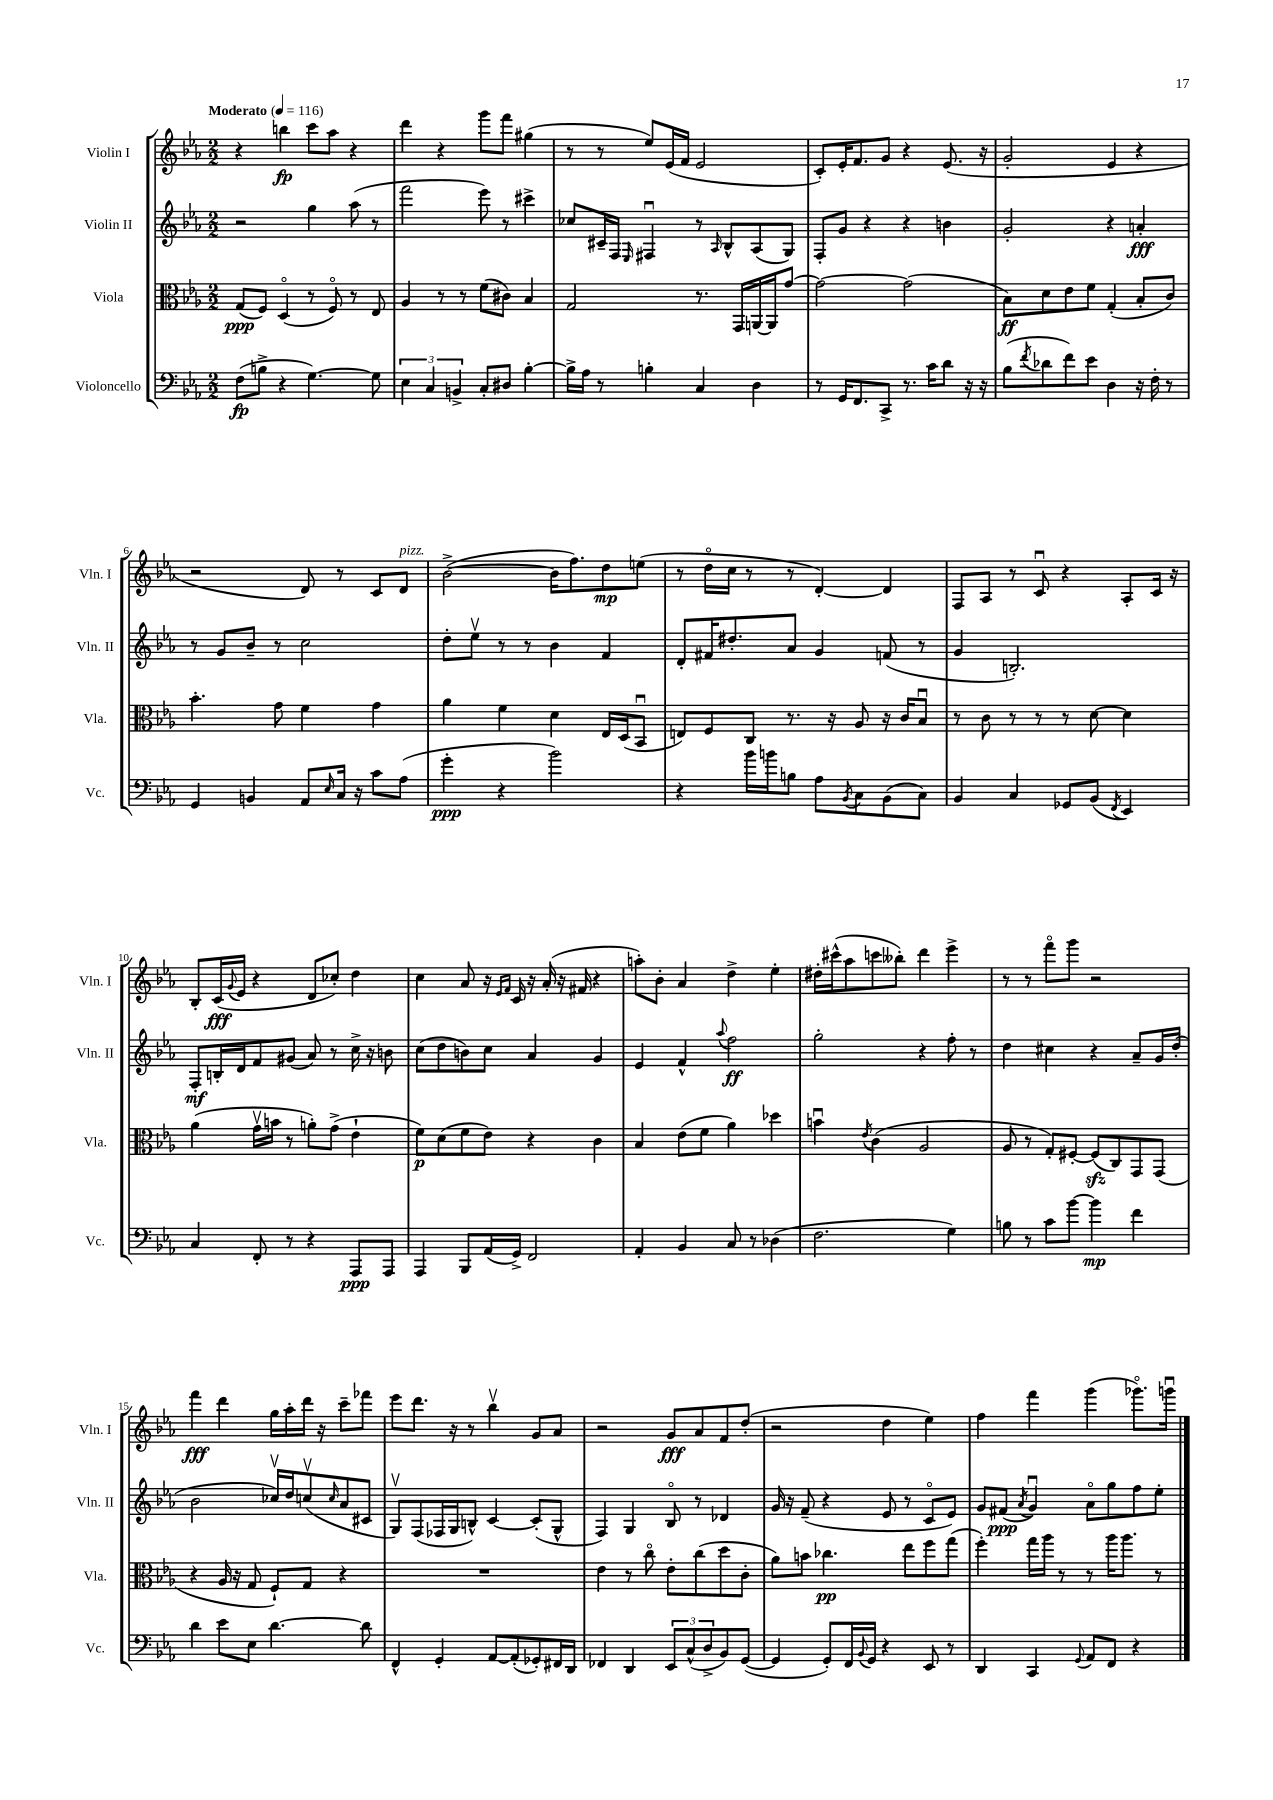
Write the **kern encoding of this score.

**kern	**dynam	**kern	**dynam	**kern	**dynam	**kern	**dynam
*part4	*part4	*part3	*part3	*part2	*part2	*part1	*part1
*staff4	*staff4	*staff3	*staff3	*staff2	*staff2	*staff1	*staff1
*I"Violoncello	*	*I"Viola	*	*I"Violin II	*	*I"Violin I	*
*I'Vc.	*	*I'Vla.	*	*I'Vln. II	*	*I'Vln. I	*
*clefF4	*	*clefC3	*	*clefG2	*	*clefG2	*
*k[b-e-a-]	*	*k[b-e-a-]	*	*k[b-e-a-]	*	*k[b-e-a-]	*
*M2/2	*	*M2/2	*	*M2/2	*	*M2/2	*
*MM116	*	*MM116	*	*MM116	*	*MM116	*
=1	=1	=1	=1	=1	=1	=1	=1
!	!	!	!	!	!	!LO:TX:a:B:t=Moderato	!
(8F\L	fp	(8G/L	ppp	2r	.	4r	.
8Bn^\J	.	8F/J)	.	.	.	.	.
4r	.	(4D/	.	.	.	4bbn\	fp
[4.G\)	.	8r	.	4gg\	.	8ccc\L	.
.	.	8F/)	.	.	.	8aa-\J	.
.	.	8r	.	(8aa-\	.	4r	.
8G\]	.	8E-/	.	8r	.	.	.
=2	=2	=2	=2	=2	=2	=2	=2
6E-\	.	4A-/	.	2fff\	.	4ddd\	.
6C/	.	.	.	.	.	.	.
.	.	8r	.	.	.	4r	.
6BBn^/	.	.	.	.	.	.	.
.	.	8r	.	.	.	.	.
8C'/L	.	(8f\L	.	8eee-\)	.	8ggg\L	.
8D#X/J	.	8c#X\J)	.	8r	.	8fff\J	.
[4B-'\	.	4B-/	.	4ccc#X^\	.	(4gg#X\	.
=3	=3	=3	=3	=3	=3	=3	=3
16B-^\LL]	.	2G/	.	8cc-X/L	.	8r	.
16A-\JJ	.	.	.	.	.	.	.
8r	.	.	.	16c#X~/L	.	8r	.
.	.	.	.	16F/JJ	.	.	.
.	.	.	.	16qqE-/	.	.	.
4Bn'\	.	.	.	4F#Xu/	.	8ee-/L)	.
.	.	.	.	.	.	(16e-/L	.
.	.	.	.	.	.	16f/JJ	.
4C/	.	8.r	.	8r	.	2e-/	.
.	.	.	.	16qqA-/	.	.	.
.	.	.	.	8B-^^/L	.	.	.
.	.	16GG/LL	.	.	.	.	.
4D\	.	[16AAn/	.	(8A-/	.	.	.
.	.	16AA/J]	.	.	.	.	.
.	.	[8g/J	.	8G/J)	.	.	.
=4	=4	=4	=4	=4	=4	=4	=4
8r	.	2g\_	.	8F'/L	.	8c'/L)	.
16GG/KL	.	.	.	8g/J	.	16e-'/K	.
8.FF/	.	.	.	.	.	8.f/	.
.	.	.	.	4r	.	.	.
8CC^/J	.	.	.	.	.	8g/J	.
8.r	.	(2g\]	.	4r	.	4r	.
16c\KL	.	.	.	.	.	.	.
8d\J	.	.	.	4bn\	.	(8.e-/	.
16r	.	.	.	.	.	.	.
16r	.	.	.	.	.	16r	.
=5	=5	=5	=5	=5	=5	=5	=5
(8B-\L	.	8B-\L)	ff	2g'/	.	2g'/	.
8qf/	.	.	.	.	.	.	.
8d-X\	.	8d\	.	.	.	.	.
8f\)	.	8e-\	.	.	.	.	.
8e-\J	.	8f\J	.	.	.	.	.
4D\	.	(4G'/	.	4r	.	4e-/	.
16r	.	8B-'/L	.	4an'/	fff	4r	.
16F'\	.	.	.	.	.	.	.
8r	.	8c/J)	.	.	.	.	.
!!LO:LB:g=z
=6	=6	=6	=6	=6	=6	=6	=6
4GG/	.	4.b-'\	.	8r	.	2r	.
.	.	.	.	8g/L	.	.	.
4BBn/	.	.	.	8b-~/J	.	.	.
.	.	8g\	.	8r	.	.	.
8AA-/L	.	4f\	.	2cc\	.	8d/)	.
16qqE-/	.	.	.	.	.	.	.
16C/Jk	.	.	.	.	.	8r	.
16r	.	.	.	.	.	.	.
8c\L	.	4g\	.	.	.	8c/L	.
!	!	!	!	!	!	!LO:TX:a:i:t=pizz.	!
(8A-\J	.	.	.	.	.	8d/J	.
=7	=7	=7	=7	=7	=7	=7	=7
4g'\	ppp	4a-\	.	8dd'\L	.	([2b-^\	.
.	.	.	.	8ee-v\J	.	.	.
4r	.	4f\	.	8r	.	.	.
.	.	.	.	8r	.	.	.
2b-\)	.	4d\	.	4b-\	.	16b-\KL]	.
.	.	.	.	.	.	8.ff\)	.
.	.	16E-/LL	.	4f/	.	8dd\	mp
.	.	(16D/J	.	.	.	.	.
.	.	8BB-u/J	.	.	.	(8een\J	.
=8	=8	=8	=8	=8	=8	=8	=8
4r	.	8En/L)	.	8d'/L	.	8r	.
.	.	8F/	.	16f#X/K	.	16dd\LL	.
.	.	.	.	8.dd#X'/	.	16cc\JJ	.
16b-\LL	.	8C/J	.	.	.	8r	.
16bn\J	.	.	.	.	.	.	.
8Bn\J	.	8.r	.	8a-/J	.	8r	.
8A-\L	.	.	.	4g/	.	[4d'/)	.
.	.	16r	.	.	.	.	.
8qBB-/	.	.	.	.	.	.	.
8C\	.	8A-/	.	.	.	.	.
(8BB-\	.	16r	.	(8fn/	.	4d/]	.
.	.	16c/KL	.	.	.	.	.
8C\J)	.	8B-u/J	.	8r	.	.	.
=9	=9	=9	=9	=9	=9	=9	=9
4BB-/	.	8r	.	4g/	.	8F/L	.
.	.	8c\	.	.	.	8A-/J	.
4C/	.	8r	.	2.Bn'/)	.	8r	.
.	.	8r	.	.	.	8cu/	.
8GG-X/L	.	8r	.	.	.	4r	.
(8BB-/J	.	[8d\	.	.	.	.	.
8qFF/	.	.	.	.	.	.	.
4EE-/)	.	4d\]	.	.	.	8A-'/L	.
.	.	.	.	.	.	16c/Jk	.
.	.	.	.	.	.	16r	.
!!LO:LB:g=z
=10	=10	=10	=10	=10	=10	=10	=10
4C/	.	(4a-\	.	8F'/L	mf	8B-'/L	.
.	.	.	.	16Bn'/L	.	(16c/L	fff
.	.	.	.	.	.	8qqg/	.
.	.	.	.	16d/J	.	16e-/JJ	.
8FF'/	.	16gv\LL	.	8f/	.	4r	.
.	.	16bn\JJ	.	.	.	.	.
8r	.	8r	.	(8g#X/J	.	.	.
4r	.	8an'\L)	.	8a-/)	.	8d/L	.
.	.	(8g^\J	.	8r	.	8cc-X'/J)	.
8AAA-/L	ppp	4e-`\	.	16cc^\	.	4dd\	.
.	.	.	.	16r	.	.	.
8AAA-/J	.	.	.	8bn\	.	.	.
=11	=11	=11	=11	=11	=11	=11	=11
4AAA-/	.	8f\L)	p	(8cc\L	.	4cc\	.
.	.	(8d\	.	8dd\	.	.	.
8BBB-/L	.	8f\	.	8bn\)	.	8a-/	.
(16AA-/L	.	8e-\J)	.	8cc\J	.	16r	.
.	.	.	.	.	.	16qqe-/LL	.
.	.	.	.	.	.	16qqf/JJ	.
16GG^/JJ)	.	.	.	.	.	16c/	.
2FF/	.	4r	.	4a-/	.	16r	.
.	.	.	.	.	.	(16a-'/	.
.	.	.	.	.	.	16r	.
.	.	.	.	.	.	16f#X/	.
.	.	4c\	.	4g/	.	4r	.
=12	=12	=12	=12	=12	=12	=12	=12
4AA-'/	.	4B-/	.	4e-/	.	8aan'\L)	.
.	.	.	.	.	.	8b-'\J	.
4BB-/	.	(8e-\L	.	4f^^/	.	4a-/	.
.	.	8f\J	.	.	.	.	.
.	.	.	.	8qqaa-/	.	.	.
8C/	.	4a-\)	.	2ff\	ff	4dd^\	.
8r	.	.	.	.	.	.	.
(4D-X\	.	4dd-X\	.	.	.	4ee-'\	.
=13	=13	=13	=13	=13	=13	=13	=13
2.F\	.	4bnu\	.	2gg'\	.	16dd#X'\LL	.
.	.	.	.	.	.	(16ccc#X^^\J	.
.	.	.	.	.	.	8aa-\	.
.	.	8qe-/	.	.	.	.	.
.	.	(4c\	.	.	.	8cccn\	.
.	.	.	.	.	.	8bb--X'\J)	.
.	.	2A-/	.	4r	.	4ddd\	.
4G\)	.	.	.	8ff'\	.	4eee-^\	.
.	.	.	.	8r	.	.	.
=14	=14	=14	=14	=14	=14	=14	=14
8Bn\	.	8A-/	.	4dd\	.	8r	.
8r	.	8r	.	.	.	8r	.
8c\L	.	8G'/L)	.	4cc#X\	.	8fff\L	.
[8b-\J	.	[8F#X'/J	.	.	.	8ggg\J	.
4b-\]	mp	(8F#zz/L]	.	4r	.	2r	.
.	.	8C/)	.	.	.	.	.
4f\	.	8GG/	.	8a-~/L	.	.	.
.	.	(8GG/J	.	16g/L	.	.	.
.	.	.	.	(16dd'/JJ	.	.	.
!!LO:LB:g=z
=15	=15	=15	=15	=15	=15	=15	=15
4d\	.	4r	.	2b-\	.	4fff\	fff
8e-\L	.	16A-/	.	.	.	4ddd\	.
.	.	16r	.	.	.	.	.
8E-\J	.	8G/	.	.	.	.	.
[4.d\	.	8F`/L)	.	16cc-Xv/LL)	.	16gg\LL	.
.	.	.	.	16dd/J	.	16aa-'\	.
.	.	8G/J	.	(8ccnv/	.	16ddd\JJ	.
.	.	.	.	.	.	16r	.
.	.	.	.	16qqcc/	.	.	.
.	.	4r	.	8a-/	.	8ccc~\L	.
8d\]	.	.	.	8c#X/J	.	8fff-X\J	.
=16	=16	=16	=16	=16	=16	=16	=16
4FF^^/	.	1r	.	8Gv/L)	.	8eee-\L	.
.	.	.	.	(8F/	.	8.ddd\J	.
4GG'/	.	.	.	16F-X/L	.	.	.
.	.	.	.	16G/J	.	16r	.
.	.	.	.	8Bn^^/J)	.	8r	.
[8AA-/L	.	.	.	[4c/	.	4bb-v\	.
(8AA-'/]	.	.	.	.	.	.	.
8GG-X'/)	.	.	.	(8c'/L]	.	8g/L	.
16FF#X/L	.	.	.	8G^^/J	.	8a-/J	.
16DD/JJ	.	.	.	.	.	.	.
=17	=17	=17	=17	=17	=17	=17	=17
4FF-X/	.	4e-\	.	4F/)	.	2r	.
4DD/	.	8r	.	4G/	.	.	.
.	.	8cc\	.	.	.	.	.
12EE-/L	.	8e-'\L	.	8B-/	.	8g/L	fff
(12C^^/	.	.	.	.	.	.	.
.	.	(8cc\	.	8r	.	8a-/	.
12D^/	.	.	.	.	.	.	.
8BB-/)	.	8dd\	.	4d-X/	.	8f/	.
([8GG/J	.	8c'\J	.	.	.	(8dd'/J	.
=18	=18	=18	=18	=18	=18	=18	=18
4GG/]	.	8a-\L)	.	16g/	.	2r	.
.	.	.	.	16r	.	.	.
.	.	8bn\J	.	(8f~/	.	.	.
8GG'/L)	.	4.cc-X\	pp	4r	.	.	.
16FF/L	.	.	.	.	.	.	.
8qqBB-/	.	.	.	.	.	.	.
16GG/JJ	.	.	.	.	.	.	.
4r	.	.	.	8e-/	.	4dd\	.
.	.	8ee-\L	.	8r	.	.	.
8EE-/	.	8ff\	.	8c/L	.	4ee-\)	.
8r	.	(8gg\J	.	8e-/J)	.	.	.
=19	=19	=19	=19	=19	=19	=19	=19
4DD/	.	4ff'\)	.	8g/L	.	4ff\	.
.	.	.	.	(8f#X/J	ppp	.	.
.	.	.	.	8qa-/	.	.	.
4CC/	.	16gg\LL	.	4gu/)	.	4fff\	.
.	.	16aa-\JJ	.	.	.	.	.
.	.	8r	.	.	.	.	.
8qqGG/	.	.	.	.	.	.	.
8AA-/L	.	8r	.	8a-\L	.	(4ggg\	.
8FF/J	.	16aa-\KL	.	8gg\	.	.	.
.	.	8.aa-\J	.	.	.	.	.
4r	.	.	.	8ff\	.	8.ggg-X\L)	.
.	.	8r	.	8ee-'\J	.	.	.
.	.	.	.	.	.	16gggnu\Jk	.
==	==	==	==	==	==	==	==
*-	*-	*-	*-	*-	*-	*-	*-
